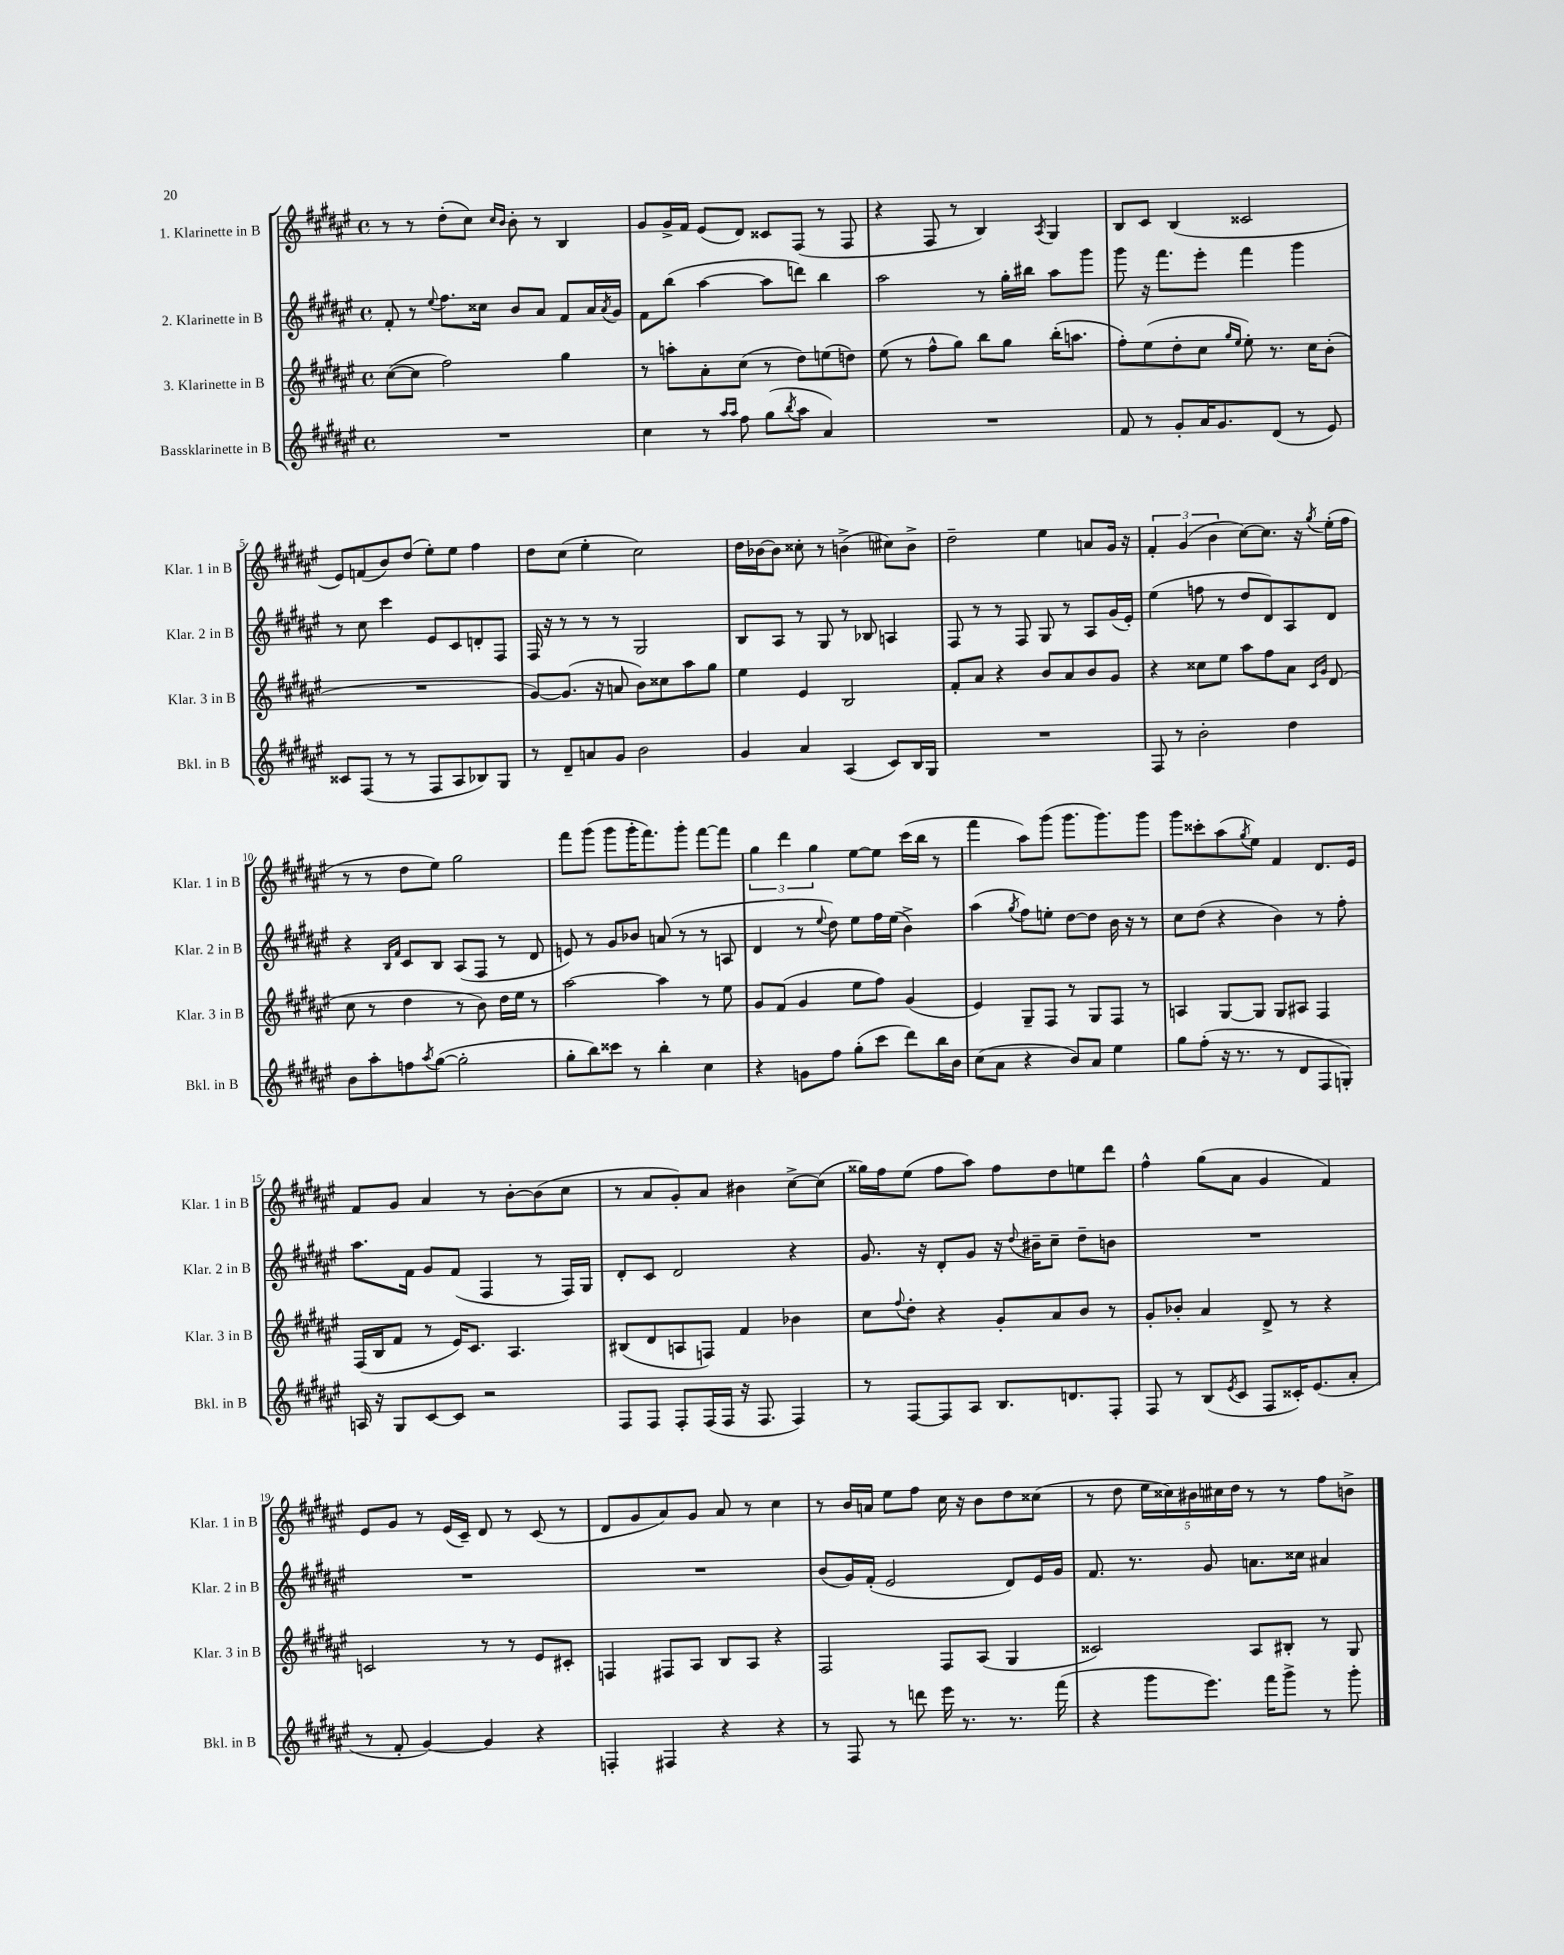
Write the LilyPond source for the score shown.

<<
\new StaffGroup <<
\new Staff = "s0" \with { instrumentName = "1. Klarinette in B" shortInstrumentName = "Klar. 1 in B" } {
    \clef treble \key fis \major \defaultTimeSignature \time 4/4
    r8 r8 dis''8-.( cis''8) \grace { cis''16 b'16 } b'8-. r8 b4 |
    gis'8 gis'16-> fis'16 eis'8( dis'8) cisis'8 fis8( r8 fis8 |
    r4 fis8 r8 b4) \acciaccatura { ais8 } gis4 |
    b8 cis'8 b4( cisis'2 |
    eis'8) f'8( b'8) dis''8( eis''8-.) eis''8 fis''4 |
    dis''8 cis''8( eis''4-. cis''2) |
    dis''16 bes'16~ bes'8 cisis''8-. r8 b'4->( cis''8) b'8-> |
    dis''2-- eis''4 a'8 gis'16 r16 |
    \tuplet 3/2 { fis'4-. gis'4( b'4 } cis''8~) cis''8. r16 \acciaccatura { gis''8 } eis''16-.( fis''16 |
    r8 r8 dis''8 eis''8) gis''2 |
    fis'''8 gis'''8( gis'''8 gis'''16-. fis'''8.) gis'''8-. fis'''8~ fis'''8 |
    \tuplet 3/2 { gis''4 dis'''4 gis''4 } eis''8~ eis''8 cis'''16( b''16 r8 |
    fis'''4 ais''8) gis'''8( gis'''8. gis'''8.) gis'''8 |
    gis'''8 cisis'''8-. ais''8( \acciaccatura { gis''8 } eis''8) fis'4 dis'8. eis'16 |
    fis'8 gis'8 ais'4 r8 b'8~-. b'8( cis''8 |
    r8 ais'8 gis'8-.) ais'8 bis'4 cis''8~-> cis''8( |
    gisis''16) fis''16 eis''8( fis''8 ais''8) fis''8 dis''8 e''8 dis'''8 |
    fis''4-^ gis''8( ais'8 gis'4 fis'4) |
    eis'8 gis'8 r8 eis'16( cis'16--) dis'8 r8 cis'8( r8 |
    dis'8 gis'8 ais'8) gis'8 ais'8 r8 cis''4 |
    r8 b'16 a'16 eis''8 fis''8 cis''16 r16 b'8 dis''8 cisis''8( |
    r8 dis''8 \tuplet 5/4 { eis''16 cisis''16) bis'16 cis''16 dis''16 } r8 r8 fis''8 b'8-> \bar "|." |
}
\new Staff = "s1" \with { instrumentName = "2. Klarinette in B" shortInstrumentName = "Klar. 2 in B" } {
    \clef treble \key fis \major \defaultTimeSignature \time 4/4
    fis'8-. r8 \appoggiatura { eis''8 } fis''8. cisis''16 b'8 ais'8 fis'8 ais'16 \acciaccatura { ais'8 } gis'16 |
    fis'8 b''8( ais''4~ ais''8 d'''8) b''4 |
    ais''2 r8 gis''16-. bis''16 ais''8 gis'''8 |
    gis'''8 r16 fis'''8. eis'''8-. fis'''4 gis'''4 |
    r8 cis''8 cis'''4 eis'8 cis'8 d'8-. fis8 |
    fis16 r16 r8 r8 r8 gis2 |
    b8 ais8 r8 gis8 r8 bes8 a4 |
    fis8 r8 r8 fis8 gis8 r8 ais8 gis'16( eis'16-.) |
    eis''4( f''8 r8 dis''8 dis'8) ais8 dis'8 |
    r4 \grace { b16 fis'16 } cis'8 b8 ais8( fis8 r8 dis'8 |
    e'8) r8 gis'8 bes'8 a'8( r8 r8 a8 |
    dis'4 r8 \appoggiatura { eis''8 } dis''8) eis''8 fis''16 eis''16( b'4->) |
    ais''4( \acciaccatura { gis''8 } fis''8) e''8-. dis''8~ dis''8 b'16 r16 r8 |
    cis''8 dis''8( r4 b'4) r8 fis''8-. |
    ais''8. fis'16 gis'8 fis'8( fis4 r8 fis16) gis16 |
    dis'8-. cis'8 dis'2 r4 |
    gis'8. r16 dis'8-. gis'8 r16 \appoggiatura { dis''8 } bis'16-- cis''8-- dis''8-- b'8 |
    R1 |
    R1 |
    R1 |
    b'8( gis'16) fis'16-.( eis'2 dis'8) eis'16 gis'16 |
    fis'8. r8. gis'8 a'8. cisis''16 ais'4 \bar "|." |
}
\new Staff = "s2" \with { instrumentName = "3. Klarinette in B" shortInstrumentName = "Klar. 3 in B" } {
    \clef treble \key fis \major \defaultTimeSignature \time 4/4
    cis''8~( cis''8 fis''2) gis''4 |
    r8 a''8-. ais'8-. cis''8( r8 dis''8) e''8( d''8) |
    eis''8( r8 fis''8-^ gis''8) b''8 gis''8 b''16-.( a''8. |
    fis''8-.) eis''8( dis''8-. cis''8 \grace { gis''16 eis''16 } eis''8-.) r8. cis''16 b'8-.( |
    R1 |
    gis'8~) gis'8.( r16 a'8 b'8) cisis''8 ais''8 gis''8 |
    eis''4 eis'4 b2 |
    fis'8-. ais'8 r4 b'8 ais'8 b'8 gis'8 |
    r4 cisis''8 eis''8 ais''8 fis''8 ais'8 \grace { cis'16 gis'16 } dis'8( |
    cis''8 r8 dis''4 r8 b'8) dis''16 eis''16 r8 |
    ais''2~ ais''4 r8 eis''8 |
    gis'8 fis'8( gis'4 eis''8 fis''8) gis'4( |
    eis'4) gis8-- fis8 r8 gis8 fis8 r8 |
    a4 gis8~ gis8 gis8 ais8 fis4 |
    fis16( b16 fis'8 r8 eis'16) cis'8. ais4. |
    bis8( dis'8 a8 f8) fis'4 bes'4 |
    cis''8 \appoggiatura { fis''8 } dis''8-. r4 gis'8-. ais'8 b'8 r8 |
    gis'8-. bes'8-. ais'4 dis'8-> r8 r4 |
    c'2 r8 r8 eis'8 cis'8-. |
    f4 fis8 ais8 b8 ais8 r4 |
    fis2 fis8 ais8( gis4 |
    cisis'2) ais8 bis8-. r8 gis8 \bar "|." |
}
\new Staff = "s3" \with { instrumentName = "Bassklarinette in B" shortInstrumentName = "Bkl. in B" } {
    \clef treble \key fis \major \defaultTimeSignature \time 4/4
    R1 |
    cis''4 r8 \grace { ais''16 ais''16 } fis''8 gis''8( \acciaccatura { b''8 } ais''8 ais'4) |
    R1 |
    fis'8 r8 gis'8-. ais'16 gis'8. dis'8( r8 eis'8) |
    cisis'8 fis8( r8 r8 fis8 ais8 bes8) gis8 |
    r8 dis'8-- a'8 gis'8 b'2 |
    gis'4 ais'4 ais4( cis'8) b16 gis16 |
    R1 |
    fis8 r8 b'2-. dis''4 |
    b'8 ais''8-. f''8 \acciaccatura { ais''8 } gis''8~( gis''2-. |
    gis''8-. b''8) cisis'''8 r8 b''4-. cis''4 |
    r4 g'8 fis''8 gis''8-.( cis'''8 dis'''8) b''16 b'16 |
    cis''8( ais'8 r4 b'8) ais'8 eis''4 |
    gis''8 fis''8-.( r16 r8. r8 dis'8 fis8 g8-.) |
    a16 r16 gis8 cis'8~ cis'8 r2 |
    fis8 fis8 fis8-. fis16( fis16 r16 fis8. fis4) |
    r8 fis8~ fis8 ais8 b8. d'8. fis8-. |
    fis8 r8 b8( \acciaccatura { eis'8 } cis'8 fis8 cisis'16-.) eis'8.( ais'8-. |
    r8 fis'8-. gis'4~) gis'4 r4 |
    f4-. fis4 r4 r4 |
    r8 fis8 r8 d'''8 eis'''16 r8. r8. fis'''16( |
    r4 gis'''8 eis'''8.) fis'''16 gis'''8-> r8 gis'''8-. \bar "|." |
}
>>
>>
